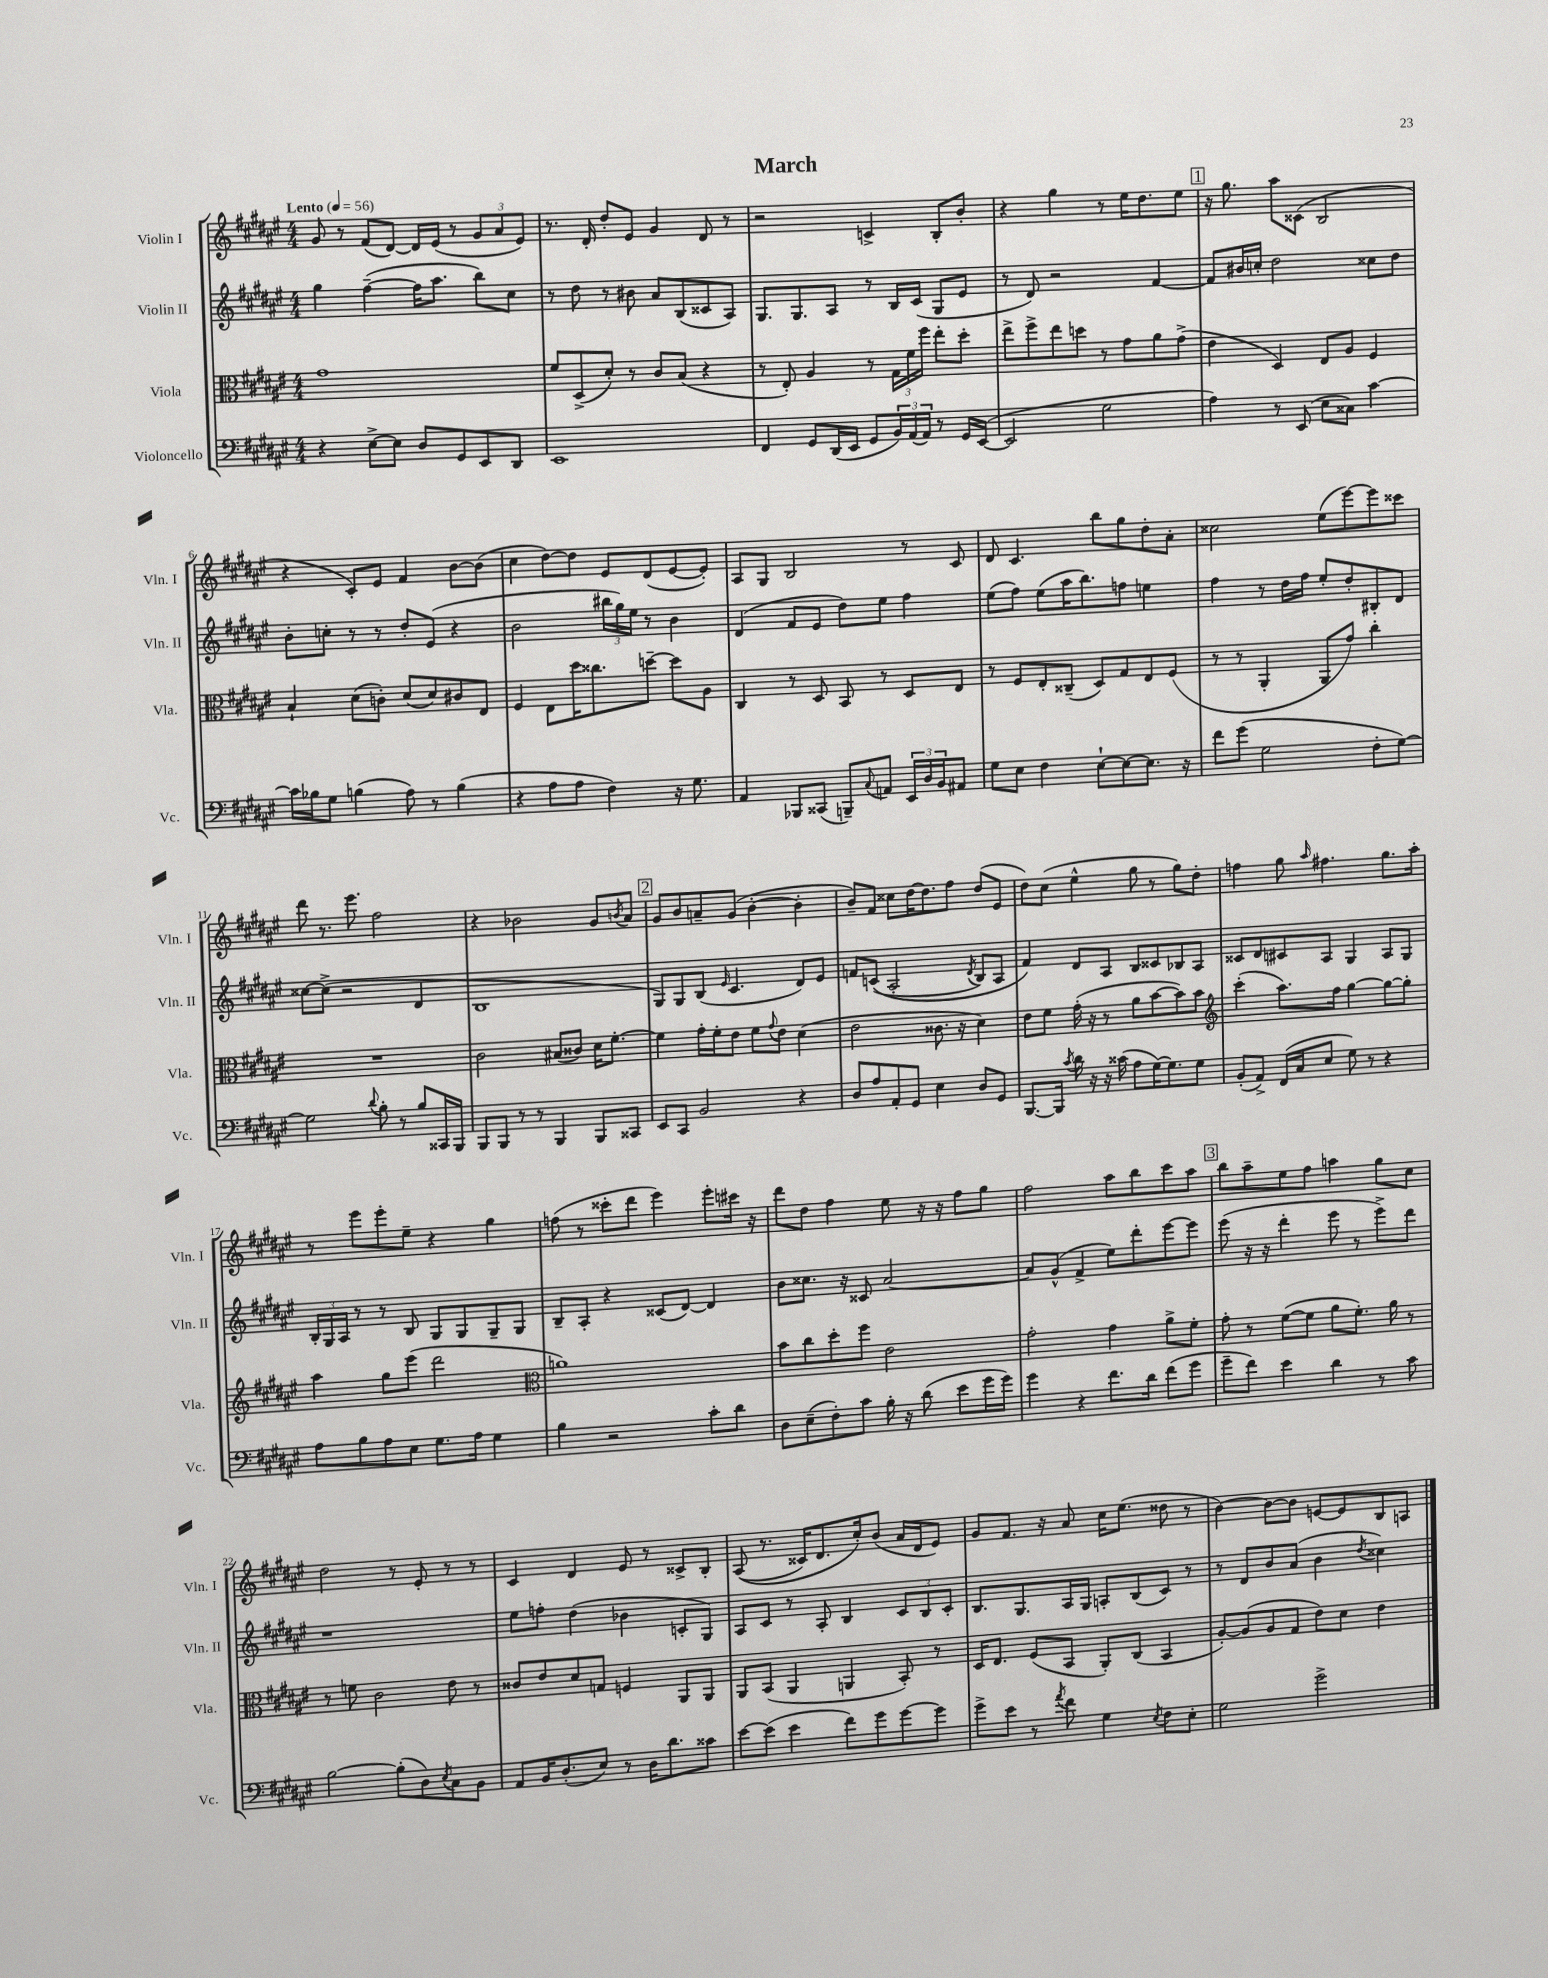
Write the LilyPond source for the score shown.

\header { title = "March" }
<<
\new StaffGroup <<
\new Staff = "s0" \with { instrumentName = "Violin I" shortInstrumentName = "Vln. I" } {
    \clef treble \key fis \major \numericTimeSignature \time 4/4 \tempo "Lento" 4 = 56
    gis'8 r8 fis'8( dis'8~) dis'16 eis'16( r8 \tuplet 3/2 { gis'8 ais'8 eis'8) } |
    r8. dis'16-. dis''8-. eis'8 gis'4 dis'8 r8 |
    r2 c'4-> b8-. b'8-. |
    r4 gis''4 r8 eis''16 dis''8. eis''8 |
    \mark \markup { \box "1" } r16 gis''8. ais''8 cisis'8( b2 |
    r4 cis'8-.) eis'8 fis'4 b'8~ b'8( |
    cis''4 dis''8~) dis''8 eis'8 dis'8( eis'8~ eis'8-.) |
    ais8 gis8 b2 r8 cis'8 |
    dis'8 cis'4. b''8 gis''8 dis''8-. ais'8-. |
    cisis''2 eis''8( eis'''8~) eis'''8 cisis'''8 |
    dis'''8 r8. eis'''8. fis''2 |
    r4 bes'2 gis'8 \acciaccatura { b'8 } ais'8 |
    \mark \markup { \box "2" } gis'8 b'8 a'8-- gis'8( b'4~-. b'4-. |
    b'8--) fis'8 cisis''8 dis''16~ dis''8. fis''8 dis''8( eis'8 |
    dis''8) cis''8( eis''4-^ gis''8 r8 gis''8) dis''8-. |
    f''4 gis''8 \grace { ais''16 } fis''4. gis''8. ais''16-. |
    r8 eis'''8 eis'''8-. eis''8-- r4 gis''4 |
    f''8( r8 cisis'''8-. dis'''8 eis'''4) eis'''8-. cis'''16 r16 |
    dis'''8 dis''8 fis''4 eis''8 r16 r16 fis''8 gis''8 |
    fis''2 ais''8 b''8 cis'''8 ais''8 |
    \mark \markup { \box "3" } b''8 ais''8-- eis''8 fis''8 a''4 gis''8 cis''8 |
    dis''2 r8 eis'8-. r8 r8 |
    cis'4 dis'4 eis'8 r8 cisis'8-> b8-. |
    ais8(\( r8. cisis'16) dis'8. cis''16-.\) b'8( ais'16 dis'16 eis'8) |
    gis'8 fis'8. r16 ais'8 cis''16 eis''8.( disis''8 r8 |
    b'4~) b'8~ b'8 e'8~ e'8 b8 a8 \bar "|." |
}
\new Staff = "s1" \with { instrumentName = "Violin II" shortInstrumentName = "Vln. II" } {
    \clef treble \key fis \major \numericTimeSignature \time 4/4
    gis''4 fis''4~--( fis''16 ais''8. b''8) cis''8 |
    r8 dis''8 r8 bis'8 ais'8 b8( cisis'8 ais8) |
    gis8. gis8. ais8 r8 b16 cis'16( gis8 eis'8 |
    r8 dis'8) r2 fis'4~ |
    \mark \markup { \box "1" } fis'8 bis'16 c''16-. dis''2 cisis''8 dis''8 |
    b'8-. c''8-. r8 r8 dis''8-. eis'8( r4 |
    b'2 \tuplet 3/2 { bis''16 gis''16) eis''16 } r8 b'4 |
    dis'4( fis'8 eis'8 dis''8) eis''8 fis''4 |
    eis''8( fis''8) eis''8( ais''16 b''8.) f''8 e''4 |
    fis''4 r8 dis''16 fis''16 eis''8-. dis''8-. bis8-. dis'8 |
    cisis''8~ cisis''8->( r2 dis'4 |
    b1 |
    \mark \markup { \box "2" } gis8) gis8 b8( \grace { eis'16 } cis'4. dis'8) eis'8 |
    f'8 c'8(\( ais2-. \acciaccatura { dis'8 } b8) ais8 |
    fis'4\) dis'8 ais8 b8 cisis'8 bes8 ais8 |
    cisis'8 dis'8 cis'8 ais8 gis4 ais8 gis8 |
    \tuplet 3/2 { b16-. gis16 ais16 } r8 r8 b8 gis8 gis8 gis8-- gis8 |
    b8-- ais8-. r4 cisis'8( dis'8~) dis'4 |
    b'8 cisis''8. r16 cisis'8 ais'2~ |
    ais'8 gis'8-^( fis'4-> eis''8) dis'''8-. eis'''8~ eis'''8 |
    \mark \markup { \box "3" } eis'''8( r16 r16 dis'''4-. eis'''8 r8 eis'''8->) dis'''8 |
    r1 |
    eis''8 f''8-. dis''4( bes'4 c'8-. gis8) |
    ais8 cis'8 r8 ais8-. b4 \tuplet 3/2 { cis'8 b8 cis'8-. } |
    b8. gis8. ais16 gis16 a8-. b8( cis'8) r8 |
    r8 dis'8 b'8 ais'8( b'4 \acciaccatura { dis''8 } cisis''4) \bar "|." |
}
\new Staff = "s2" \with { instrumentName = "Viola" shortInstrumentName = "Vla." } {
    \clef alto \key fis \major \numericTimeSignature \time 4/4
    gis'1 |
    fis'8 dis8->( dis'8-.) r8 cis'8 b8( r4 |
    r8 eis8-.) ais4 r8 \tuplet 3/2 { gis16 fis'16 fis''16 } eis''8-. dis''8-. |
    eis''8-> fis''8-> eis''8 d''8 r8 gis'8 ais'8 gis'8->( |
    \mark \markup { \box "1" } eis'4 dis4) eis8 ais8 fis4 |
    b4-! dis'8( c'8-.) dis'8( dis'8) cis'8 eis8 |
    fis4 eis8 dis''16 cisis''8. d''8~-- d''8 ais8 |
    cis4 r8 dis8 b,8 r8 dis8 eis8 |
    r8 fis8 eis8-. cisis8--( dis8) gis8 eis8 fis8( |
    r8 r8 ais,4-. ais,8 gis'8) cis''4-. |
    R1 |
    cis'2 bis8( cisis'8) dis'16 fis'8.~-. |
    \mark \markup { \box "2" } fis'4 gis'16-. fis'16-. eis'8 fis'8 \appoggiatura { gis'8 } eis'8 dis'4( |
    eis'2 cisis'8. r16 dis'4) |
    eis'8 fis'8 gis'16-.( r16 r8 ais'8 b'8~ b'8) b'8 |
    \clef treble cis'''4-.( ais''8.) fis''16 gis''4~ gis''8~ gis''8-. |
    ais''4 gis''8 eis'''8( dis'''2 |
    \clef alto a'1) |
    b'8 cis''8 dis''8-. fis''8 eis'2 |
    gis'2-. gis'4 ais'8-> fis'8-. |
    \mark \markup { \box "3" } gis'8-. r8 fis'8~( fis'8 ais'8 fis'8.-.) ais'16 r8 |
    r8 f'8 cis'2 eis'8 r8 |
    cisis'8 eis'8 dis'8 g8 f4 ais,8 ais,8 |
    ais,8 b,8( ais,4 a,4 b,8-.) r8 |
    dis16 eis8. fis8( b,8 ais,8-.) cis8( b,4 |
    ais8~-.) ais8( ais8 gis8 eis'8) dis'8 eis'4 \bar "|." |
}
\new Staff = "s3" \with { instrumentName = "Violoncello" shortInstrumentName = "Vc." } {
    \clef bass \key fis \major \numericTimeSignature \time 4/4
    r4 eis8~-> eis8 dis8 gis,8 eis,8 dis,8 |
    eis,1 |
    fis,4 gis,8 dis,16( eis,16 gis,8 \tuplet 3/2 { b,16) ais,16( ais,16) } r8 gis,16 eis,16~( |
    eis,2 gis2 |
    \mark \markup { \box "1" } ais4) r8 eis,8( eis8 cisis8) cis'4~ |
    cis'16 bes16 gis8 b4( ais8) r8 b4( |
    r4 ais8 ais8 fis4) r16 gis8. |
    ais,4 bes,,8 cisis,8( b,,8--) \appoggiatura { cis8 } a,8 \tuplet 3/2 { eis,16 dis16 b,16 } ais,8 |
    gis8 eis8 fis4 eis8~-! eis8~ eis8. r16 |
    fis'8 gis'8( gis2 fis8-. gis8~) |
    gis2 \appoggiatura { dis'8 } b8-. r8 b8 cisis,16 b,,16 |
    b,,8 b,,8 r8 r8 b,,4 b,,8 cisis,8 |
    \mark \markup { \box "2" } eis,8 cis,8 b,2 r4 |
    dis8 ais8 ais,8-. gis,8 eis4 dis8 gis,8 |
    b,,8.~ b,,16 \acciaccatura { cis'8 } dis'16 r16 r16 cisis'16( ais8 gis16~) gis8. gis8 |
    b,8-.( ais,8->) fis,16( cis16 eis8 gis8) r8 r4 |
    ais8 b8 ais8 eis8 gis8. ais16 gis4 |
    b4 r2 cis'8-. dis'8 |
    dis8 eis8--( fis8-.) cis'8 b16-. r16 dis'8( eis'8 gis'16 gis'16) |
    gis'4 r4 fis'8. dis'16 fis'8( gis'8 |
    \mark \markup { \box "3" } gis'8-- fis'8) eis'4 dis'4 r8 cis'8 |
    b2~ b8-.( dis8) \acciaccatura { eis8 } cis8 b,8 |
    ais,8 b,16 dis8.-.( eis8) r8 dis16 dis'8. cisis'8 |
    eis'8~ eis'8( eis'4 fis'8) gis'8 gis'8~ gis'8 |
    gis'8-> eis'8 r8 \acciaccatura { ais'8 } fis'8 gis4 \acciaccatura { eis8 } fis8 eis8-. |
    gis2 gis'2-> \bar "|." |
}
>>
>>
